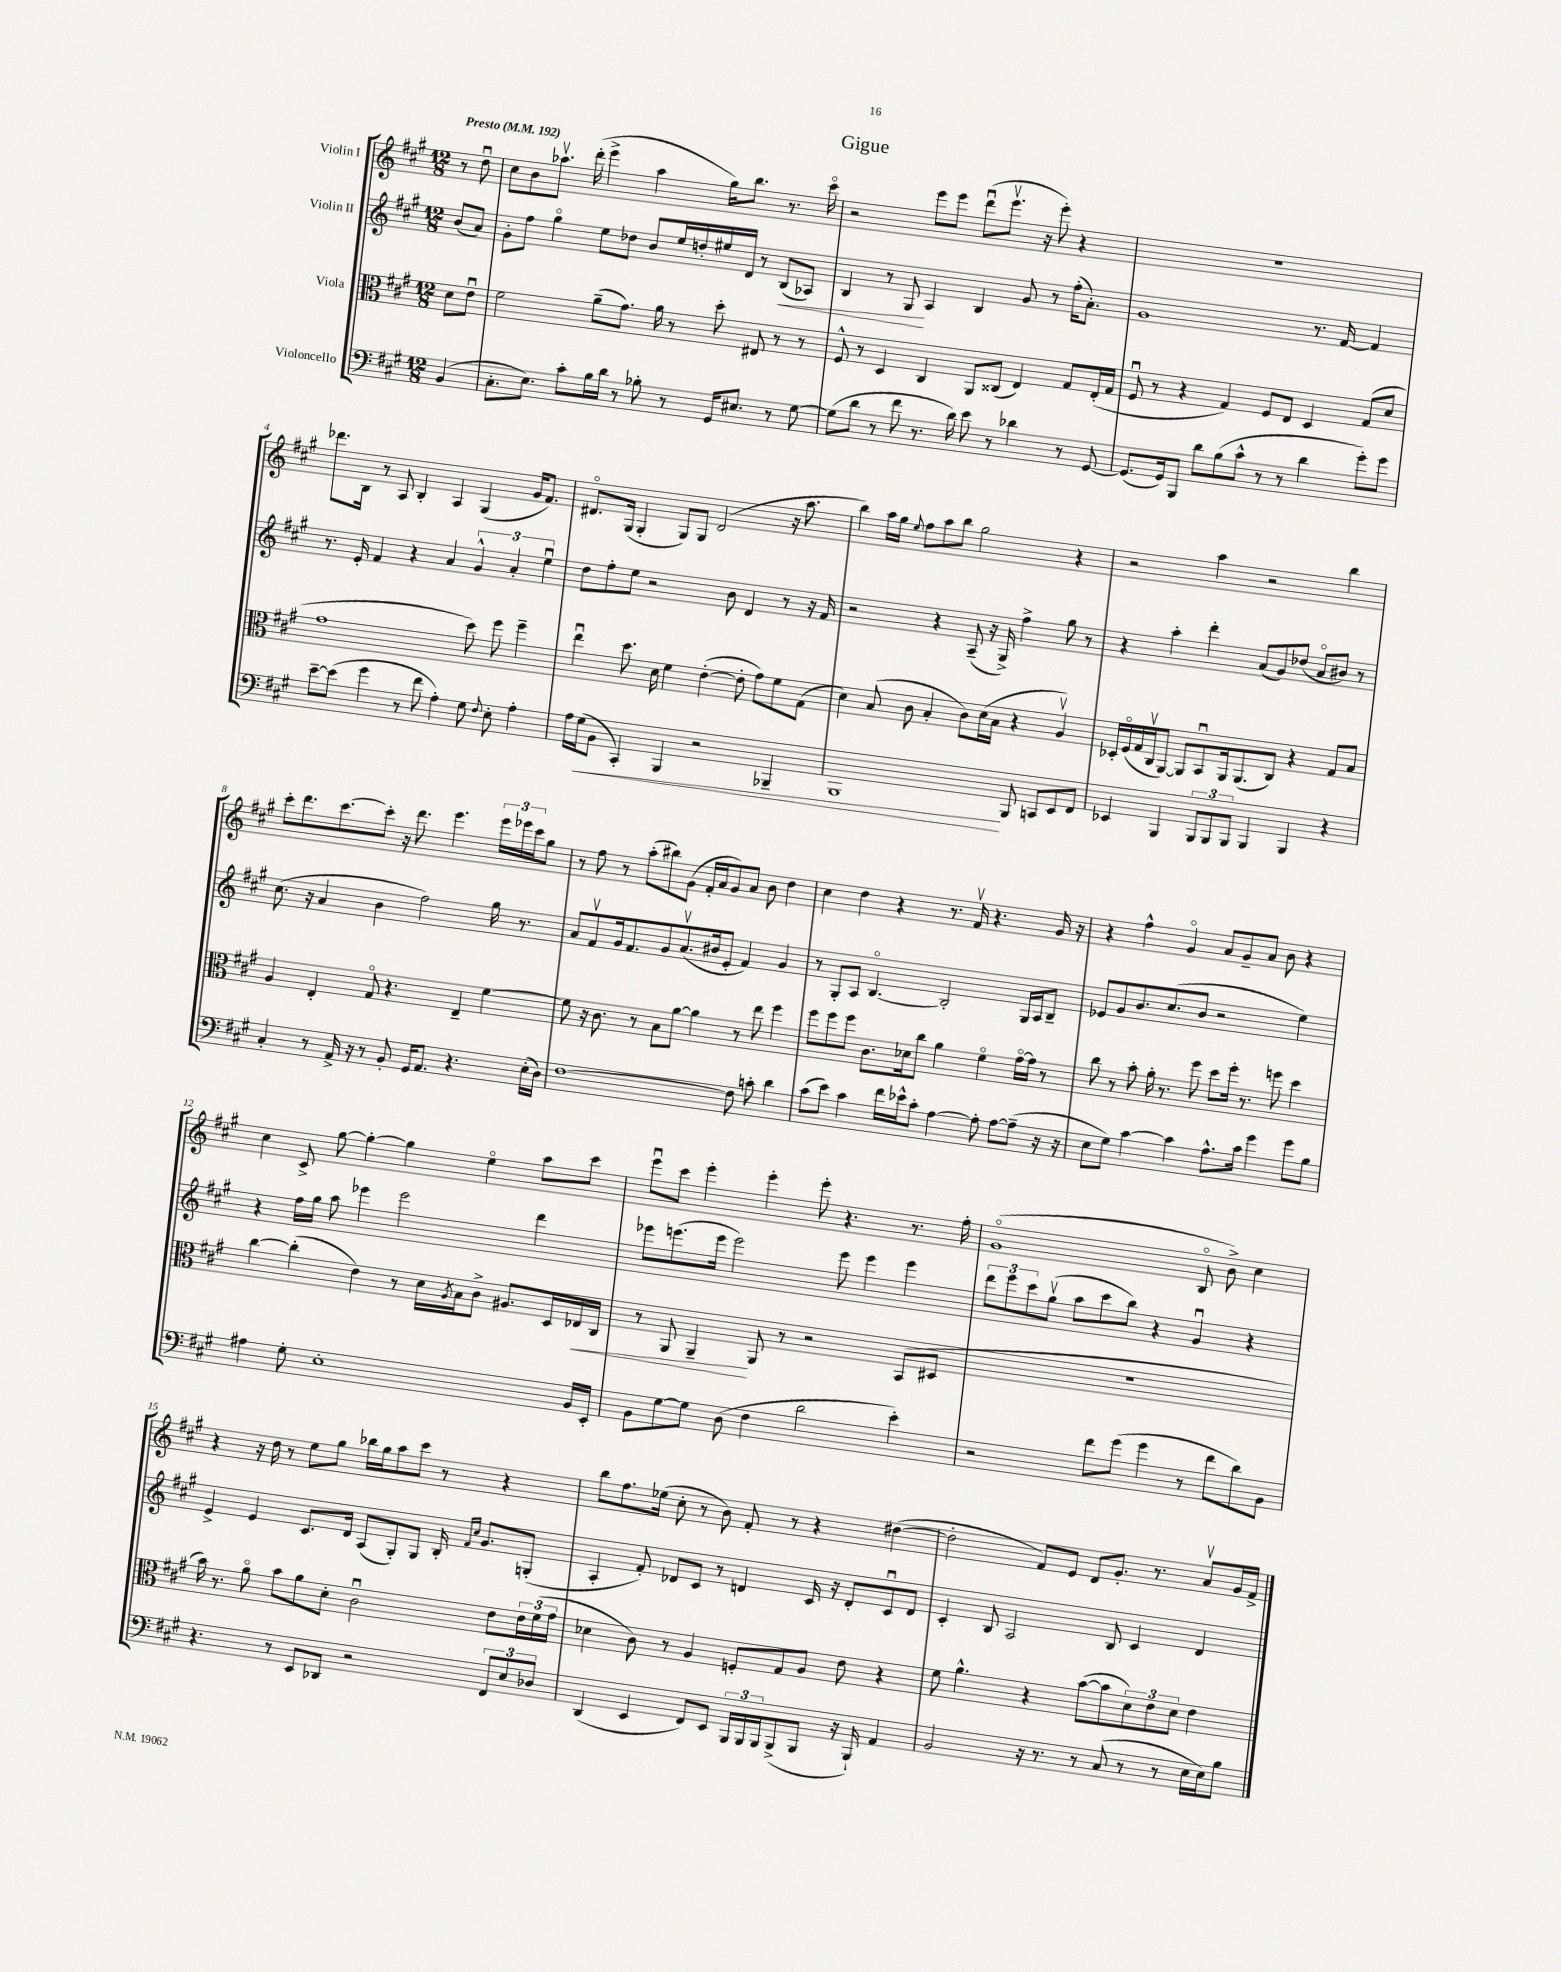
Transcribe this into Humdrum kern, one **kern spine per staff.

**kern	**kern	**kern	**kern
*staff4	*staff3	*staff2	*staff1
*clefF4	*clefC3	*clefG2	*clefG2
*k[f#c#g#]	*k[f#c#g#]	*k[f#c#g#]	*k[f#c#g#]
*M12/8	*M12/8	*M12/8	*M12/8
*MM192	*MM192	*MM192	*MM192
(4BB/	8d\L	(8b/L	8r
.	8eu\J	8a/J)	8ddu\
=	=	=	=
8.C#'\L	2f#\	8g#'\L	8cc#\L
.	.	8ff#\J	8b\
8.E\J)	.	.	.
.	.	4gg#o\	8.aa-v\J
8c#'\L	.	.	.
.	.	.	(16ddd'\
16B\L	(8a~\L	8ee\L	4eee^\
16d\JJ	.	.	.
8r	8.g#\J)	8dd-\J	.
8B-'\	.	8b/L	4aa-\
.	16a\	.	.
8r	8r	16ee/L	.
.	.	16dd'/	.
16GG#/LK	8dd'\	16ee#/	16gg#\LK)
8.E#/J	.	16d/JJ	8.bb\J
.	8E#/	8r	.
8r	8r	(8B/L	8.r
[8G#\	8r	8A-/J)	.
.	.	.	16ccc#o\
=	=	=	=
(8G#\]L	8F#^^/	4B/	2r
8d\J	8r	.	.
8r	4D/	8r	.
8f#\	.	8G#/	.
8.r	4C#/	4A/	8eee\L
.	.	.	8eee\J
16d\)	.	.	.
8e\	8AA/L	4B/	(8dddu\L
8r	(8C##/J	.	8.eeev\J
4d-\	4E/)	8g#/	.
.	.	.	16r
.	.	8r	8eee'\)
8r	8G#/L	(16ff#'\LK	4r
.	.	8.a'\J)	.
[8GG#/	(16E'/L	.	.
.	16G#/JJ	.	.
=	=	=	=
(8.GG#/]L	8F#u/	1g#	1.r
.	8r	.	.
16GG#/k)	.	.	.
8BBB/J	4r	.	.
8d\L	.	.	.
(8B\	4G#/)	.	.
8c#^^\J	.	.	.
8r	8F#/L	.	.
8r	8E/J	.	.
4d\	4D/	8.r	.
.	.	[16f#/	.
8g#'\L)	(8G#/L	4f#/]	.
8g#\J	8d/J	.	.
=	=	=	=
[8e~\L	1g#	8.r	8.ddd-\L
(8e\]J	.	.	.
.	.	16e'/	16B\Jk
4g#\	.	4f#/	8r
.	.	.	8A/
8r	.	4r	4B'/
8f#\	.	.	.
4A'\)	.	4a/	4A/
8G#\	8dd\)	6g#^^/	(4G#/
8qqF#/	.	.	.
8E'\	8ff#\	.	.
.	.	6a'/	.
4A'\	4ff#~\	.	16g#/LK
.	.	.	8.f#/J)
.	.	6eeu\	.
=	=	=	=
16A\LL	4eeu\	8dd\L	8.d#o/L
(16G#\J	.	.	.
8BB\J	.	8ff#'\	.
.	.	.	(16G#/Jk
4CC#'/)	8.dd\	8ee\J	4G#'/
.	.	2r	.
.	16d\	.	.
4BBB/	4f#\	.	8G#/L)
.	.	.	8G#/J
2r	([4e'\	.	(2d#/
.	.	8b\	.
.	8e'\]	4d/	.
.	8g#\L)	.	.
4BBB-~/	8f#\	8r	16r
.	.	.	8.aa\
.	(8G#\J	16r	.
.	.	16f#/	.
=	=	=	=
1BBB	4d\)	2r	4bb\)
.	(8B/	.	16aa\LL
.	.	.	16gg#\JJ
.	.	.	8qqee/
.	8c#\	.	8ff#\L
.	4B'/	4r	8aa\
.	.	.	8bb\J
.	8c#\L)	(8A~/	2gg#\
.	(16d\L	16r	.
.	16B\JJ	16G#^/)	.
8BBB/	4r	4ff#^\	.
8CC/L	.	.	.
8EE/	4Av/)	8gg#\	4r
8FF#/J	.	8r	.
=	=	=	=
4EE-/	16D-'/LL	4r	2r
.	(16F#o/	.	.
.	16G#/	.	.
.	16C#v/J	.	.
4BBB/	[8AA/J)	4aa'\	.
.	8AA/]L	.	.
12BBB/L	8BBu/	4ddd'\	4aa\
12BBB/	.	.	.
.	16AA/k	.	.
12BBB/J	.	.	.
.	(8.AA/	.	.
4BBB/	.	(8a/L	2r
.	8C#/J)	8g#/)	.
4BBB/	4r	(8dd-/J	.
.	.	8ao/L	.
4r	8G#/L	8b#/J)	4bb\
.	8B/J	8r	.
=	=	=	=
4C#'/	4A/	(8.cc#\	8ccc#'\L
.	.	.	8.ddd\
.	.	16r	.
8r	4E'/	4a/	.
.	.	.	[8.ccc#\
16AA^/	.	.	.
16r	.	.	.
8r	8G#o/	4b\	8ccc#'\]J
8BB'/	4.r	.	16r
.	.	.	8.ddd\
16GG#/LK	.	2ff#\)	.
8.AA/J	.	.	.
.	.	.	4.eee\
4.r	4E~/	.	.
.	[4f#\	16gg#\	24eee\LL
.	.	.	24eee-\
.	.	8.r	.
.	.	.	24ccc#\J
(16E'\LL	.	.	8gg#\J
16D\JJ)	.	.	.
=	=	=	=
[1F#	8f#\]	8a/L	8r
.	16r	8f#v/	8ff#\
.	8.c#\	.	.
.	.	16g#/k	8r
.	.	8.f#/	.
.	8r	.	(8aa'\L
.	8B\L	8g#/	8bb#\)
.	[8a\J	(8.av/	(8g#\J
.	4a\]	.	16f#'/LL
.	.	16b#/k	16a/J
.	.	8e'/J	8g#/)
8F#\]	8r	4f#/)	8a/J
8c'\	8ee\	.	8b\
4d\	4ff#\	4g#/	4dd\
=	=	=	=
(8c#\L	8ff#\L	8r	4cc#\
8e\J)	8ff#\	8G#'/L	.
4c#\	8ff#\J	8A/J	4dd\
.	8.c#\L	[4.Bo/	.
16f#\LL	.	.	4r
16e-^^\J	16d-\k	.	.
8c#'\J	8cc#\J	.	.
[4A\	4a\	2B'/]	8.r
.	.	.	16f#v/
8A'\]	4f#o\	.	4.r
[8A\L	.	.	.
(8A~\]J	[16g#o\LL	16G#/LL	.
.	16g#\]JJ	16A/J	.
16r	8r	8B~/J	16g#/
16r	.	.	16r
=	=	=	=
8E\L	8cc#\	8e-/L	4r
8G#\J)	8r	8g#/	.
[4c#\	8b'\	8.b/	4ff#^^\
.	16a'\	.	.
.	8.r	(8.cc#/	.
4c#\]	.	.	4g#o/
.	8ff#\	8b/J	.
8.A^^\L	8dd\L	2r	8a/L
.	16ff#'\Jk	.	8g#~/
16c#\Jk	8.r	.	.
4g#\	.	.	8a/J
.	8ff\	.	8b\
8g#\L	4dd\	4ee\)	4r
8B\J	.	.	.
=	=	=	=
4A#\	[4cc#\	4r	4cc#\
8G#'\	(4cc#'\]	16ff#\LL	8c#^/
.	.	16gg#\JJ	.
1E'	.	8aa\	[8gg#\
.	4e\)	4eee-\	4gg#'\_
.	8r	2eee-\	4gg#\]
.	16d\LL	.	.
.	8qA/	.	.
.	16B\J	.	.
.	8c#^\J	.	4eeo\
.	8.A#/L	.	.
.	.	4ddd\	8aa\L
.	16D/L	.	.
16BB/LL	16E-/	.	8ccc#\J
16EE'/JJ	16C#/JJ	.	.
=	=	=	=
8BB\L	8r	8eee-\L	8eeeu\L
[8G#\	8AA/	(8.eee\	8ccc#\J
8G#\]J	4AA~/	.	4eee'\
.	.	16eee\Jk	.
(8D\	.	2eee\)	.
4F#\	8AA/	.	4eee'\
.	8r	.	.
2d\	2r	.	8eee'\
.	.	8eee\	4.r
.	.	4eee\	.
4e'\)	(8BB/L	4eee\	8.r
.	8D#/J	.	.
.	.	.	16ff#'\
=	=	=	=
2r	1.r	12ddd\L	(1g#o
.	.	12eee\	.
.	.	12ccc#\	.
.	.	(8gg#v\J	.
.	.	8aa\L	.
8f#\L	.	8ccc#\	.
(8g#\J	.	8bb\J)	.
4g#\	.	4r	.
8r	.	4g#u/	8Bo/
8f#\L	.	.	8b^\)
8d\)	.	4r	4cc#\
8BB\J	.	.	.
=	=	=	=
4.r	16b\)	4e^/	4r
.	8.r	.	.
.	8ao\	4e/	16r
.	.	.	16dd\
8r	8b\L	.	8r
8EE/L	8a\	8.c#/L	8ee\L
8DD-/J	8d'\J	.	8gg#\J
.	.	16d/Jk	.
2r	2c#u\	(8A/L	16bb-\LL
.	.	.	16gg#\J
.	.	8G#'/)	8aa\
.	.	8G#/J	8ccc#\J
.	.	16B'/	8r
.	.	16qqf#/LL	.
.	.	16qqcc#/JJ	.
.	.	8.g#/L	.
12FF#/L	8e\L	.	4r
12E/	.	.	.
.	24e\L	(8G'/J	.
12D-/J	(24f#\	.	.
.	24g#\JJ	.	.
=	=	=	=
(4DD/	4d-\	4A'/	8bb\L
.	.	.	8.ff#\
4EE/	8c#\)	8f#'/)	.
.	.	.	(16ee-\Jk
.	8r	8d-/L	8cc#'\
8FF#/L)	4A/	8c#/J	8r
8EE/J	.	8r	8b\)
24BBB/LL	8F'/L	4d/	8f#'/
24BBB/	.	.	.
24BBB/J	.	.	.
(8BBB^/	8G#/	.	8r
8BBB/J	8A/J	16c#/	4r
.	.	16r	.
16r	8e\	8d'/L	.
16BBB`/)	.	.	.
4AA/	4r	8c#u/	([4dd#\
.	.	8d/J	.
=	=	=	=
2BB/	8f#\	4c#'/	2dd#'\]
.	4.a^^\	.	.
.	.	8B/	.
.	.	2A/	.
16r	4r	.	8f#/L)
8.r	.	.	.
.	.	.	8e/J
8r	([8b\L	.	8d/L
(8C#/	8b\]	8B/	8.g#'/J
8r	12d\)	4c#/	.
.	.	.	8.r
.	12e\	.	.
8r	.	.	.
.	12d\J	.	.
16E\LL	4e\	4d/	8av/L
16E\J)	.	.	.
8B\J	.	.	16g#/L
.	.	.	16f#^/JJ
==	==	==	==
*-	*-	*-	*-
